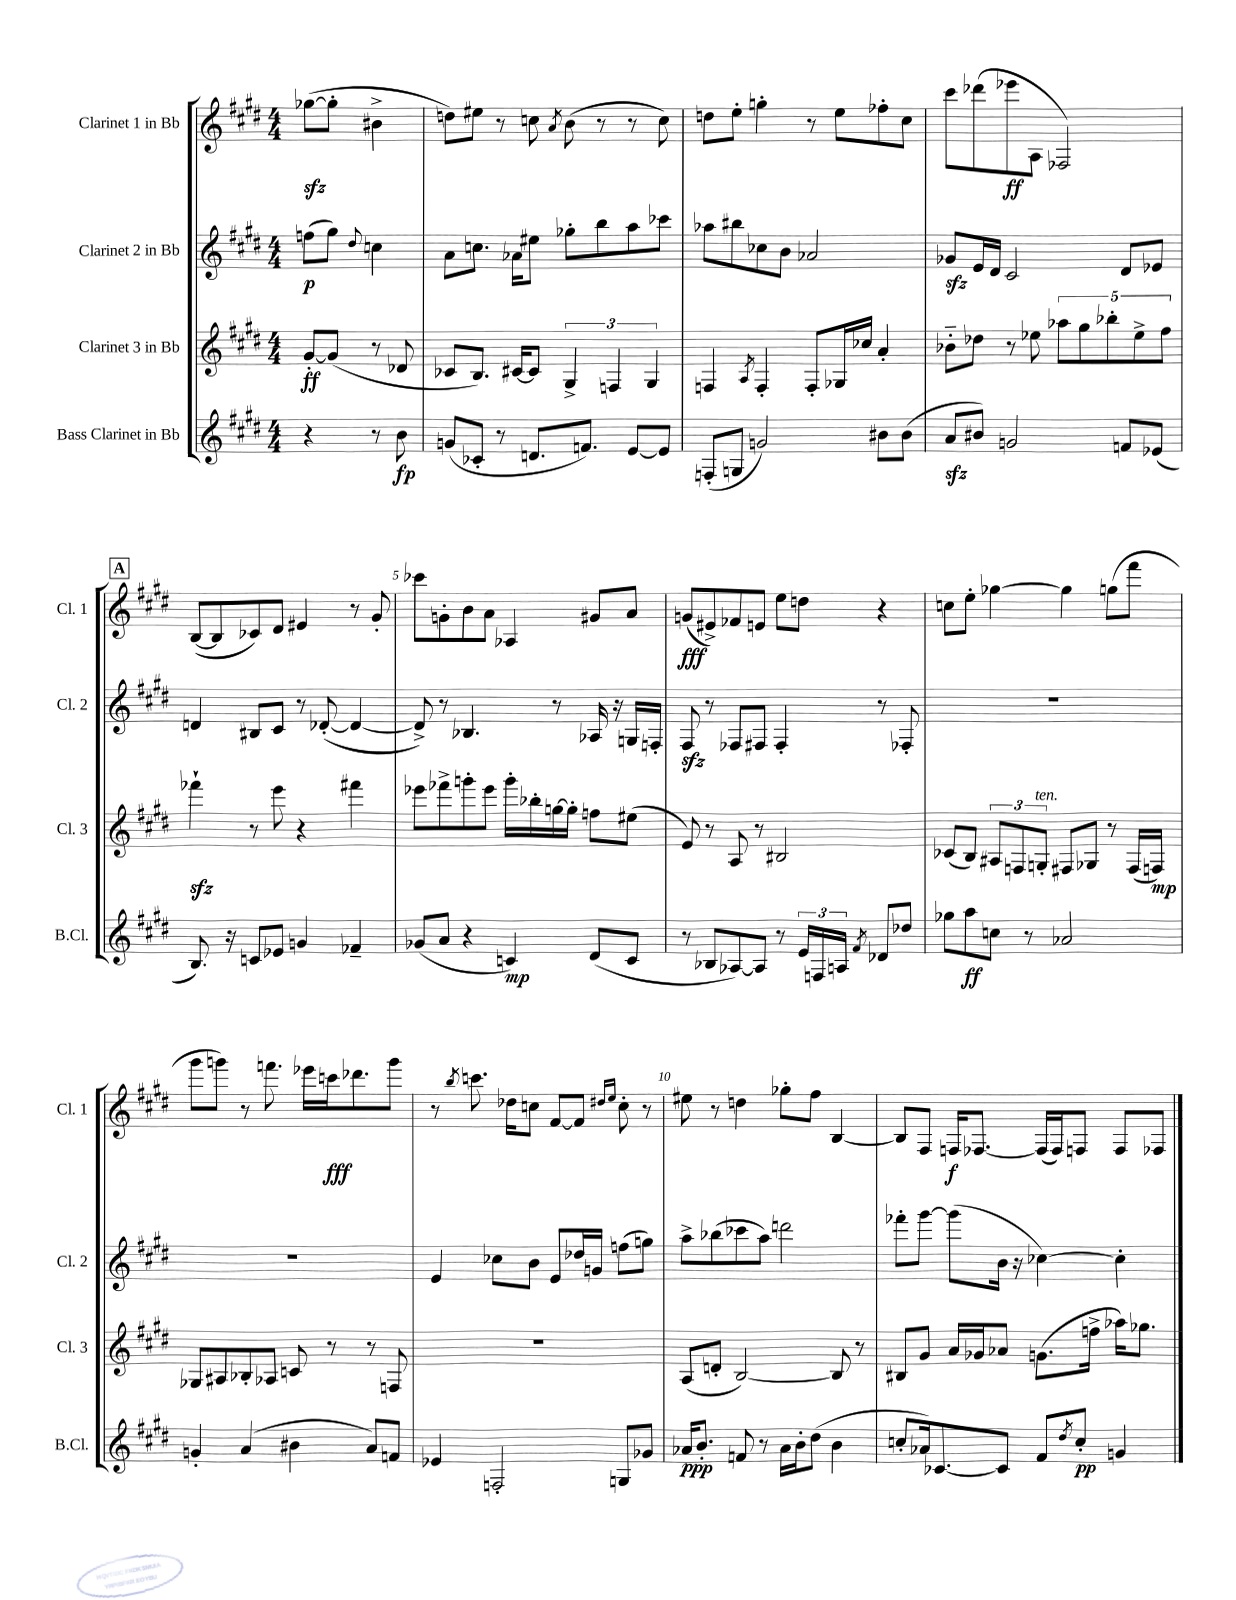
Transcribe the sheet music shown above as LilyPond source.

<<
\new StaffGroup <<
\new Staff = "s0" \with { instrumentName = "Clarinet 1 in Bb" shortInstrumentName = "Cl. 1" } {
    \clef treble \key e \major \numericTimeSignature \time 4/4 \partial 2
    ges''8~\sfz( ges''8-. bis'4-> |
    d''8) eis''8 r8 c''8 \acciaccatura { a'8 } b'8( r8 r8 c''8) |
    d''8 e''8-. g''4-. r8 e''8 fes''8-. cis''8 |
    cis'''8 des'''8( ees'''8\ff a8 fes2) |
    \mark \markup { \box "A" } b8~( b8 ces'8) dis'8 eis'4 r8 gis'8-. |
    ces'''8 g'8-. b'8 a'8 aes4 gis'8 a'8 |
    g'8\fff( eis'8->) fes'8 e'8 e''8 d''8 r4 |
    c''8 e''8-. ges''4~ ges''4 g''8( fis'''8 |
    gis'''8 g'''8) r8 f'''8. ees'''16 c'''16\fff des'''8. g'''8 |
    r8 \acciaccatura { b''8 } c'''8. des''16 c''8 fis'8~ fis'8 \grace { dis''16 e''16 } c''8-. r8 |
    eis''8 r8 d''4 ges''8-. fis''8 b4~ |
    b8 fis8 f16\f fes8.~ fes16( fes16) f8 f8 fes8 \bar "|." |
}
\new Staff = "s1" \with { instrumentName = "Clarinet 2 in Bb" shortInstrumentName = "Cl. 2" } {
    \clef treble \key e \major \numericTimeSignature \time 4/4 \partial 2
    f''8\p( gis''8) \appoggiatura { dis''8 } c''4 |
    a'8 c''8. aes'16 eis''8 ges''8-. b''8 a''8 ces'''8 |
    aes''8 bis''8 ces''8 b'8 aes'2 |
    ges'8\sfz e'16 dis'16 cis'2 dis'8 ees'8 |
    \mark \markup { \box "A" } d'4 bis8 cis'8 r8 des'8~-.( des'4~ |
    des'8->) r8 bes4. r8 aes16 r16 g16 f16-. |
    fis8\sfz r8 fes8 fis8 fis4-. r8 fes8-. |
    R1 |
    R1 |
    e'4 ces''8 b'8 e'8 des''16 g'16 f''8( g''8) |
    a''8-> bes''8( ces'''8 a''8) d'''2 |
    fes'''8-. gis'''8~ gis'''8( b'16 r16 ces''4~) ces''4-. \bar "|." |
}
\new Staff = "s2" \with { instrumentName = "Clarinet 3 in Bb" shortInstrumentName = "Cl. 3" } {
    \clef treble \key e \major \numericTimeSignature \time 4/4 \partial 2
    gis'8~-.\ff gis'8( r8 des'8 |
    ces'8 b8.) cis'16~ cis'8 \tuplet 3/2 { gis4-> f4 gis4 } |
    f4 \acciaccatura { a8 } f4-. f8-. ges16 ces''16 a'4-. |
    bes'8-_ des''8 r8 ees''8 \tuplet 5/4 { aes''8 gis''8 bes''8-. ees''8-> fis''8 } |
    \mark \markup { \box "A" } fes'''4-!\sfz r8 e'''8 r4 fis'''4 |
    ees'''8 fes'''8-> g'''8-. ees'''8 g'''16-. bes''16-. g''16~ g''16-. f''8 eis''8( |
    e'8) r8 a8 r8 bis2 |
    ces'8( b8) \tuplet 3/2 { ais8 f8 g8-.^\markup { \italic "ten." } } fis8 ges8 r8 fis16( f16\mp) |
    ges8 ais8 bes8-. aes8 c'8 r8 r8 f8 |
    R1 |
    a8( d'8-. b2~) b8 r8 |
    bis8 gis'8 a'16 ges'16 aes'8 g'8.( f''16-> aes''16) ges''8. \bar "|." |
}
\new Staff = "s3" \with { instrumentName = "Bass Clarinet in Bb" shortInstrumentName = "B.Cl." } {
    \clef treble \key e \major \numericTimeSignature \time 4/4 \partial 2
    r4 r8 b'8\fp |
    g'8( ces'8-. r8 d'8. f'8.) e'8~ e'8 |
    f8-.( g8 g'2) bis'8 bis'8( |
    a'8\sfz bis'8) g'2 f'8 ees'8( |
    \mark \markup { \box "A" } b8.) r16 c'8 ees'8 g'4 fes'4-- |
    ges'8( a'8 r4 c'4\mp) dis'8( c'8 |
    r8 bes8 aes8~) aes8 r8 \tuplet 3/2 { e'16 f16 a16 } \acciaccatura { fis'8 } des'8 des''8 |
    ges''8 a''8\ff c''8 r8 aes'2 |
    g'4-. a'4( bis'4 a'8) f'8 |
    ees'4 f2-. g8 ges'8 |
    aes'16\ppp b'8.-. f'8 r8 aes'16 b'16-. dis''8( b'4 |
    c''8-. aes'16) ces'8.~ ces'8 fis'8 \acciaccatura { dis''8 } c''8-.\pp g'4 \bar "|." |
}
>>
>>
\layout { \context { \Score \override BarNumber.break-visibility = ##(#f #t #t) barNumberVisibility = #(every-nth-bar-number-visible 5) } }
